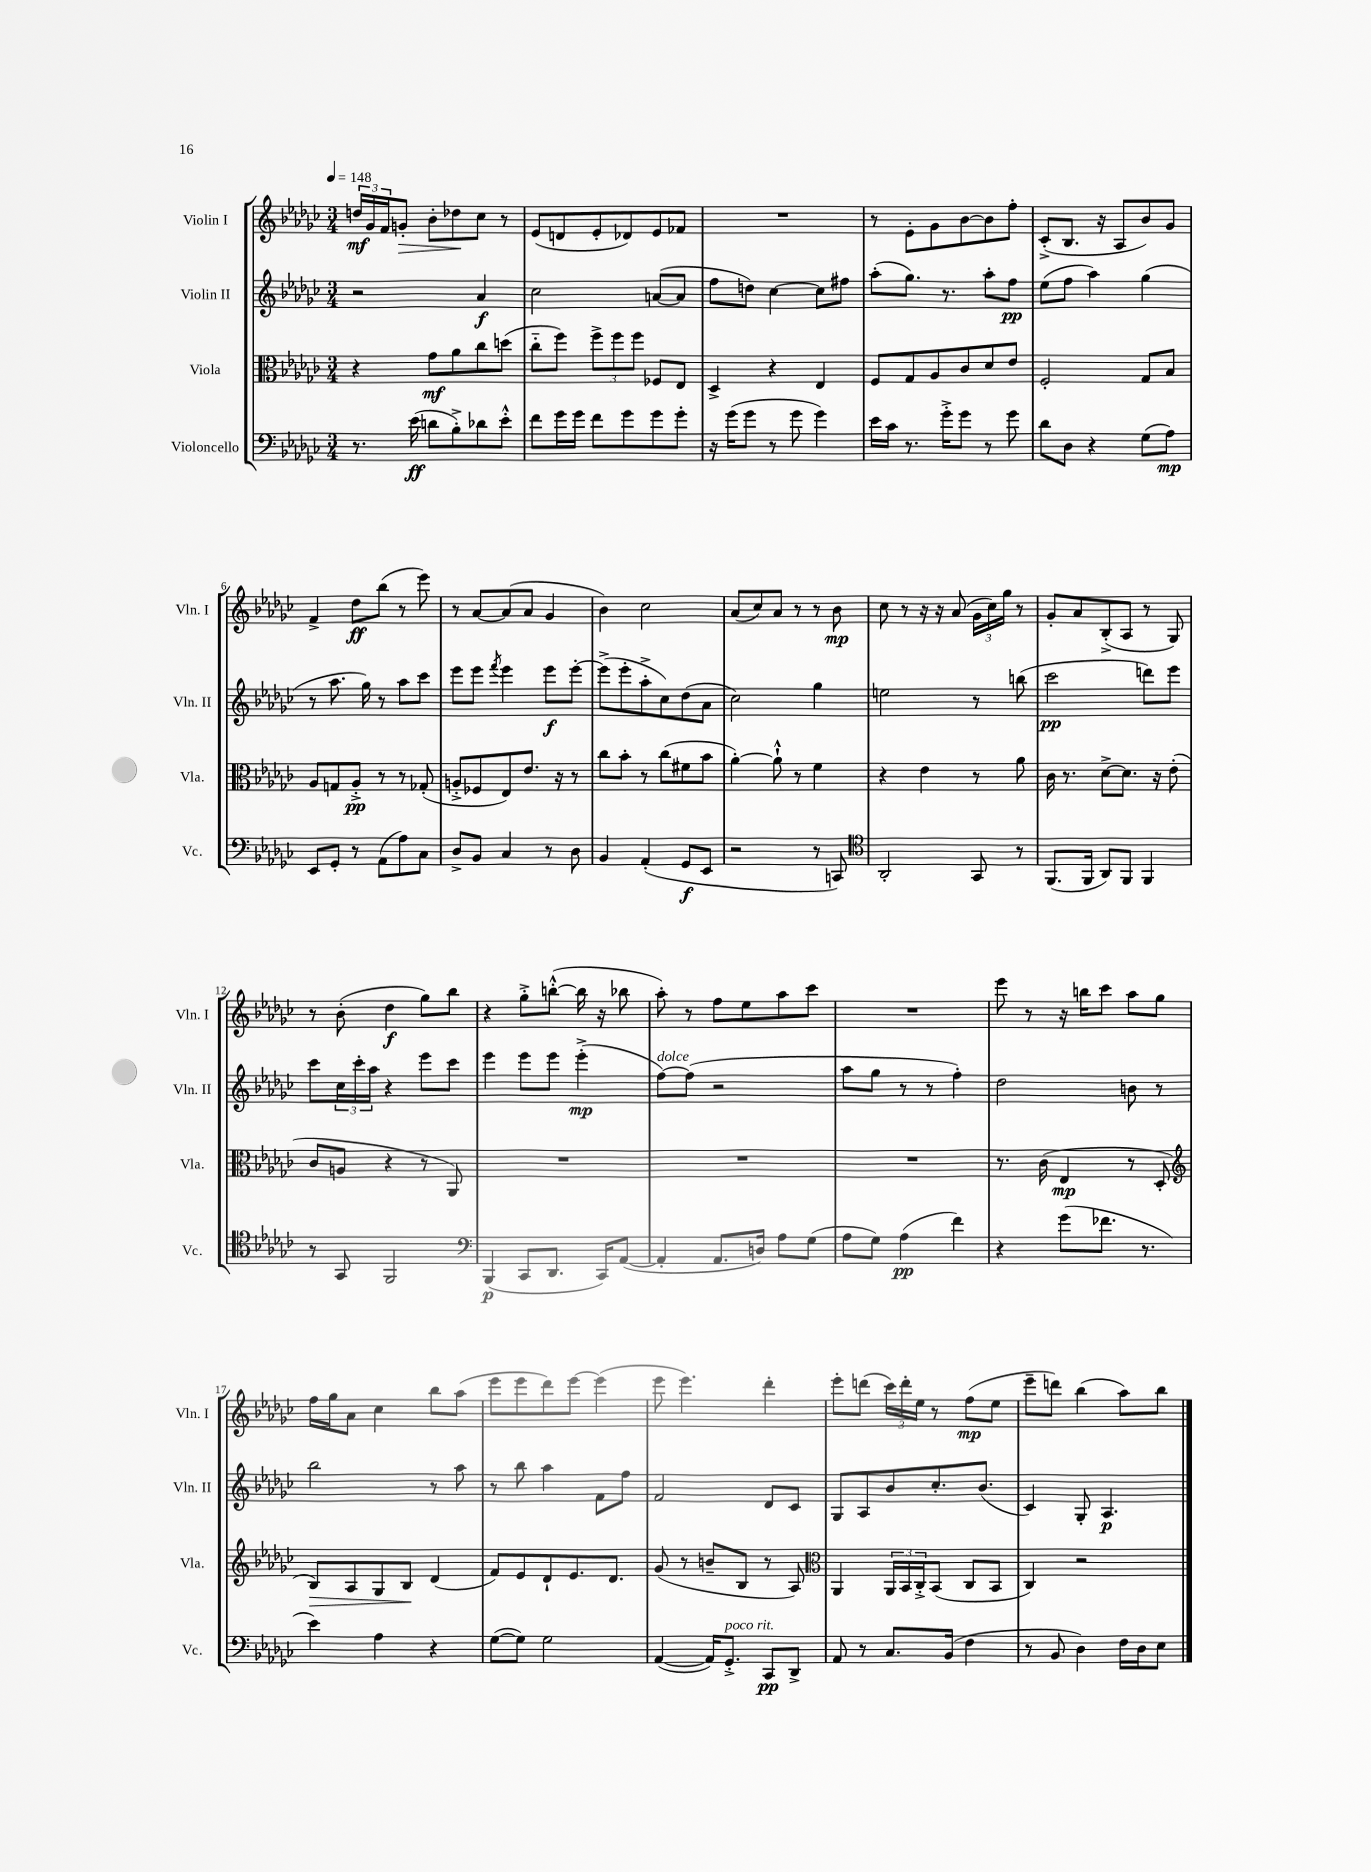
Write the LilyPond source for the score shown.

<<
\new StaffGroup <<
\new Staff = "s0" \with { instrumentName = "Violin I" shortInstrumentName = "Vln. I" } {
    \clef treble \key ges \major \numericTimeSignature \time 3/4 \tempo 4 = 148
    \tuplet 3/2 { d''16\mf ges'16 f'16 } g'8-.\> bes'8-. des''8\! ces''8 r8 |
    ees'8( d'8 ees'8-. des'8) ees'8 fes'8 |
    R2. |
    r8 ees'8-. ges'8 bes'8~ bes'8 f''8-. |
    ces'8-.->( bes8. r16 aes8 bes'8) ges'8 |
    f'4-> des''8\ff bes''8( r8 ees'''8) |
    r8 aes'8~ aes'8( aes'8 ges'4 |
    bes'4) ces''2 |
    aes'8( ces''8) aes'8 r8 r8 bes'8\mp |
    ces''8 r8 r16 r16 aes'8( \tuplet 3/2 { ges'16 ces''16) ges''16 } r8 |
    ges'8-. aes'8 bes8-.->( aes8 r8 ges8) |
    r8 bes'8-.( des''4\f ges''8) bes''8 |
    r4 ges''8-.-> b''8~-.-^( b''16 r16 bes''8 |
    aes''8-.) r8 f''8 ees''8 aes''8 ces'''8 |
    R2. |
    ees'''8 r8 r16 b''16 ces'''8 aes''8 ges''8 |
    f''16 ges''16 aes'8 ces''4 bes''8 aes''8( |
    ees'''8 ees'''8 des'''8) ees'''8~ ees'''4( |
    ees'''8 ees'''4.) des'''4-. |
    ees'''8-. d'''8( \tuplet 3/2 { ces'''16) d'''16-. ees''16 } r8 f''8\mp( ees''8 |
    ees'''8-- d'''8) bes''4( aes''8) bes''8 \bar "|." |
}
\new Staff = "s1" \with { instrumentName = "Violin II" shortInstrumentName = "Vln. II" } {
    \clef treble \key ges \major \numericTimeSignature \time 3/4
    r2 aes'4\f |
    ces''2 a'8~( a'8 |
    f''8 d''8) ces''4~ ces''8 fis''8 |
    aes''8-.( ges''8.) r8. aes''8-. f''8\pp |
    ees''8( f''8 aes''4) ges''4( |
    r8 aes''8. ges''16) r8 aes''8 ces'''8 |
    ees'''8 ees'''8 \acciaccatura { f'''8 } ees'''4 ees'''8\f ees'''8~-. |
    ees'''8->( ees'''8-. aes''8-.-> ces''8) des''8( aes'8 |
    ces''2) ges''4 |
    e''2 r8 b''8( |
    ces'''2\pp d'''8) ees'''8 |
    ces'''8 \tuplet 3/2 { ces''16 ces'''16-. aes''16 } r4 ees'''8 ces'''8 |
    ees'''4 ees'''8 ees'''8 ees'''4-.->\mp( |
    f''8~^\markup { \italic "dolce" }) f''8( r2 |
    aes''8 ges''8 r8 r8 f''4-.) |
    des''2 b'8 r8 |
    bes''2 r8 aes''8 |
    r8 bes''8 aes''4 f'8 f''8 |
    f'2 des'8 ces'8 |
    ges8 aes8 bes'8 ces''8.-. bes'8.( |
    ces'4) ges8-. aes4.\p \bar "|." |
}
\new Staff = "s2" \with { instrumentName = "Viola" shortInstrumentName = "Vla." } {
    \clef alto \key ges \major \numericTimeSignature \time 3/4
    r4 ges'8\mf aes'8 ces''8 d''8( |
    ces''8-_ f''8) \tuplet 3/2 { f''8-> f''8 f''8 } fes8 ees8 |
    des4-> r4 ees4 |
    f8 ges8 aes8 ces'8 des'8 ees'8 |
    f2-. ges8 bes8 |
    aes8 g8 aes8-.->\pp r8 r8 ges8-.( |
    a8-.-> fes8 ees8) ees'8. r16 r8 |
    ces''8 bes'8-. r8 ces''8( fis'8 bes'8 |
    aes'4~-.) aes'8-!-^ r8 f'4 |
    r4 ees'4 r8 aes'8 |
    ces'16 r8. des'8~-> des'8. r16 ees'8-.( |
    ces'8 a8 r4 r8 aes,8) |
    R2. |
    R2. |
    R2. |
    r8. ces'16( ees4\mp r8 des8-. |
    \clef treble bes8\>) aes8 ges8 bes8\! des'4( |
    f'8) ees'8 des'8-! ees'8. des'8. |
    ges'8( r8 b'8-- bes8 r8 aes8) |
    \clef alto aes,4 \tuplet 3/2 { aes,16 bes,16 ces16-.-> } bes,8( ces8 bes,8 |
    ces4) r2 \bar "|." |
}
\new Staff = "s3" \with { instrumentName = "Violoncello" shortInstrumentName = "Vc." } {
    \clef bass \key ges \major \numericTimeSignature \time 3/4
    r8. ees'16\ff( d'8 bes8-.->) des'8 ees'8-.-^ |
    f'8 ges'16 ges'16 f'8 ges'8 ges'8 ges'8-. |
    r16 ges'16( ges'8 r8 ges'8 ges'4) |
    ees'16 ces'16 r8. ges'16-.-> ges'8 r8 ges'8 |
    des'8 des8 r4 ges8( aes8\mp) |
    ees,8 ges,8-. r8 aes,8( aes8) ces8 |
    des8-> bes,8 ces4 r8 des8 |
    bes,4 aes,4-.( ges,8\f ees,8 |
    r2 r8 c,8) |
    \clef tenor aes,2-. ges,8 r8 |
    f,8.( f,16 aes,8) f,8 f,4 |
    r8 ges,8 f,2 |
    \clef bass bes,,4\p( ces,8 des,8. ces,16) aes,8~( |
    aes,4-. aes,8. d16) aes8 ges8( |
    aes8 ges8) aes4\pp( f'4) |
    r4 ges'8( fes'8. r8. |
    ees'4) aes4 r4 |
    ges8~( ges8) ges2 |
    aes,4~( aes,16) ges,8.-.->^\markup { \italic "poco rit." } ces,8\pp des,8-> |
    aes,8 r8 ces8. bes,16( f4 |
    r8 bes,8 des4) f16 des16 ees8 \bar "|." |
}
>>
>>
